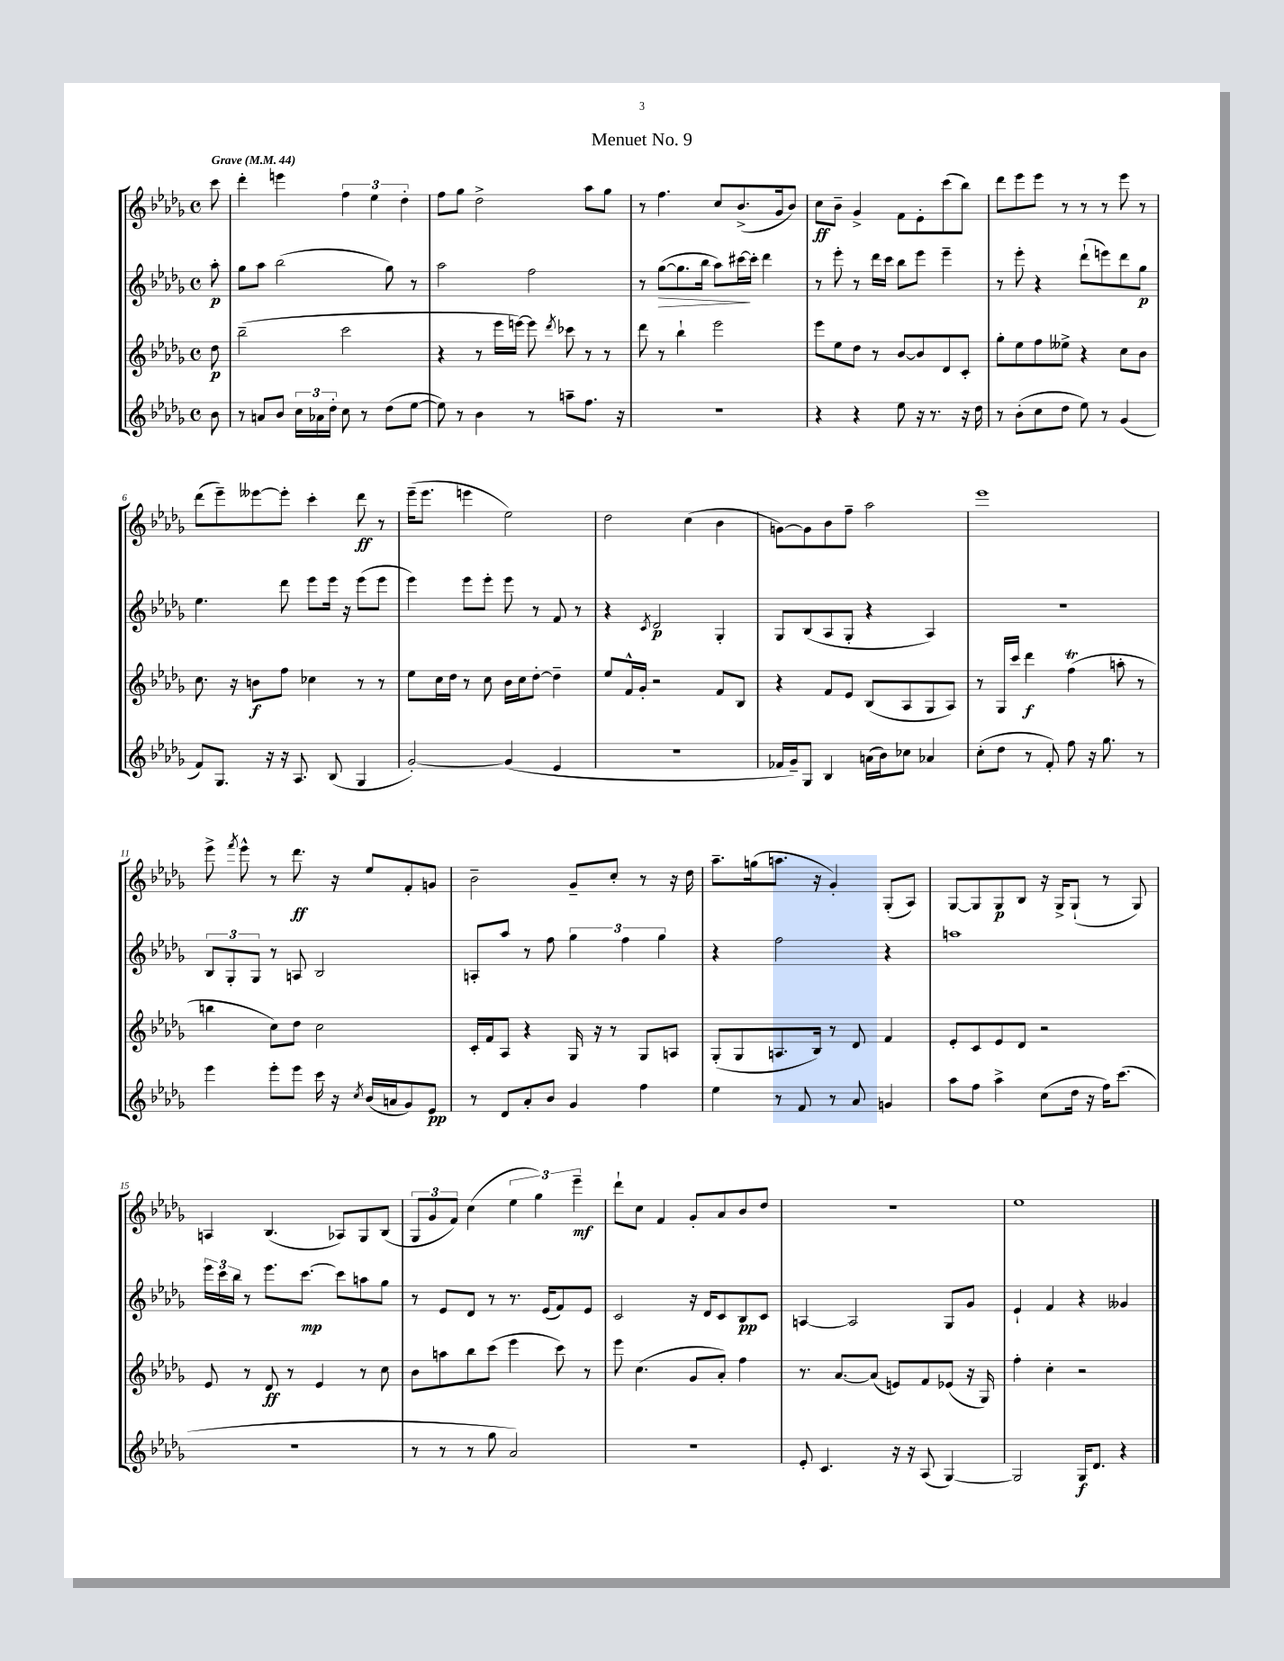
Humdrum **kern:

**kern	**kern	**kern	**kern
*staff4	*staff3	*staff2	*staff1
*clefG2	*clefG2	*clefG2	*clefG2
*k[b-e-a-d-g-]	*k[b-e-a-d-g-]	*k[b-e-a-d-g-]	*k[b-e-a-d-g-]
*M4/4	*M4/4	*M4/4	*M4/4
*met(c)	*met(c)	*met(c)	*met(c)
*MM44	*MM44	*MM44	*MM44
8b-	8dd-	8aa-'	8ccc
=	=	=	=
8r	(2bb-~	8gg-	4ddd-'
8a	.	8aa-	.
8b-	.	(2bb-	4eee
24cc	.	.	.
24a-	.	.	.
24dd-'	.	.	.
8cc	2ccc	.	6ff
8r	.	.	.
.	.	.	6ee-
(8dd-	.	8gg-)	.
.	.	.	6dd-'
[8ee-	.	8r	.
=	=	=	=
8ee-])	4r	2aa-	8ff
8r	.	.	8gg-
4b-	8r	.	2dd-^
.	16eee-	.	.
.	[16eee)	.	.
8r	8eee]	2ff	.
.	8qddd-	.	.
8aa~	8ccc-	.	.
8.ff	8r	.	8aa-
.	8r	.	8gg-
16r	.	.	.
=	=	=	=
1r	8ddd-	8r	8r
.	8r	([8gg-	4.ff
.	4bb-`	8.gg-]	.
.	.	16bb-	.
.	2eee-	8aa-)	8cc
.	.	[16ccc#	(8.b-^
.	.	16ccc#']	.
.	.	4ddd-	.
.	.	.	16g-
.	.	.	8b-)
=	=	=	=
4r	8eee-	8r	8cc
.	8ee-	8eee-'	8b-~
4r	8dd-	8r	4g-^
.	8r	16ddd-	.
.	.	16ccc	.
8ee-	[8b-	8bb-	8f
16r	8b-]	8eee-	8e-'
8.r	.	.	.
.	8d-	4eee-~	(8ccc
16r	8c'	.	8bb-)
16dd-	.	.	.
=	=	=	=
8r	8gg-'	8r	8ddd-
(8b-'	8ee-	8eee-'	8eee-
8cc	8ff	4r	8eee-
8dd-	8ee--^	.	8r
8ee-)	4r	(8ddd-`	8r
8r	.	8eee)	8r
(4g-	8cc	8ddd-	8eee-
.	8b-	8gg-	8r
=	=	=	=
8f)	8.cc	4.ee-	(8ddd-
8.G-	.	.	8eee-~)
.	16r	.	.
.	8b	.	[8eee--
16r	.	.	.
16r	8ff	8ddd-	8eee--']
8.A-	.	.	.
.	4cc-	8eee-	4ccc'
(8B-	.	16eee-	.
.	.	16r	.
4G-	8r	(8eee-	8ddd-
.	8r	8eee-	8r
=	=	=	=
[2g-')	8ee-	4eee-)	(16eee-~
.	.	.	8.eee-
.	16cc	.	.
.	16dd-	.	.
.	8r	8eee-	4eee
.	8cc	8eee-'	.
(4g-]	16b-	8eee-	2ee-)
.	16cc	.	.
.	[8dd-'	8r	.
4e-	4dd-~]	8f	.
.	.	8r	.
=	=	=	=
1r	8ee-	4r	2dd-
.	16f^^	.	.
.	16g-'	.	.
.	.	8qc	.
.	2r	2d-	.
.	.	.	(4cc
.	8f	4G-'	4b-
.	8B-	.	.
=	=	=	=
16f-	4r	8G-	[8g)
16g-~)	.	.	.
8G-	.	(8B-	8g]
4B-	8f	8A-	8b-
.	8e-	8G-'	8ff~
(16a	(8B-	4r	2aa-
16b-)	.	.	.
8cc-	8A-	.	.
4a-	8G-	4A-)	.
.	8A-)	.	.
=	=	=	=
(8cc'	8r	1r	1eee-
8dd-	16G-	.	.
.	16ccc	.	.
8r	4ddd-	.	.
8f')	.	.	.
8ff	(4ff	.	.
16r	.	.	.
8.gg-	.	.	.
.	8aa'	.	.
8r	8r	.	.
=	=	=	=
4eee-	4bb	12B-	8eee-^
.	.	12G-'	.
.	.	.	8qfff
.	.	.	8eee-^^
.	.	12G-	.
8eee-'	8cc)	8r	8r
8eee-	8dd-	8A	8.ddd-
16ccc	2cc	2B-	.
16r	.	.	16r
8qcc	.	.	.
(16b-	.	.	8ee-
16a	.	.	.
8g-)	.	.	8f'
8e-	.	.	8g
=	=	=	=
8r	16c'	8A'	2b-~
.	16f	.	.
8d-	8A-	8aa-	.
8a-'	4r	8r	.
8b-	.	8ff	.
4g-	16G-	6gg-	8g-~
.	16r	.	.
.	8r	.	8cc'
.	.	6ff	.
4ff	8G-	.	8r
.	.	6gg-	.
.	8A	.	16r
.	.	.	16dd-
=	=	=	=
4ee-	(8G-'	4r	8.aa-~
.	8G-	.	.
.	.	.	(16gg
8r	8.A	2ff	8.aa
8f	.	.	.
.	16B-)	.	16r
8r	8r	.	4g-')
8a-	8d-	.	.
4g	4f	4r	(8G-'
.	.	.	8A-)
=	=	=	=
8aa-	8e-'	1aa	[8G-
8ff	8c	.	8G-]
4aa-^	8e-	.	8G-
.	8d-	.	8B-
(8cc	2r	.	16r
.	.	.	16G-^
16dd-	.	.	(8G-`
16r	.	.	.
16ff)	.	.	8r
(8.ccc	.	.	.
.	.	.	8G-)
=	=	=	=
1r	8e-	24eee-	4A
.	.	24ccc	.
.	.	24bb-	.
.	8r	8r	.
.	8d-	8.eee-	(4.B-
.	8r	.	.
.	.	[8.ccc	.
.	4e-	.	.
.	.	8ccc]	8A-)
.	8r	8aa	8G-
.	8cc	8gg-	(8B-
=	=	=	=
8r	8b-	8r	12G-
.	.	.	12g-
8r	8aa	8e-	.
.	.	.	12f)
8r	8bb-	8d-	(4cc
8gg-	(8ccc	8r	.
2a-)	4eee-	8.r	6ee-
.	.	.	6gg-)
.	.	(16e-	.
.	8ccc)	8f)	.
.	.	.	6eee-~
.	8r	8e-	.
=	=	=	=
1r	8eee-	2c	8ddd-`
.	(4.cc	.	8cc
.	.	.	4f
.	8g-	16r	8g-'
.	.	16d-	.
.	8a-')	8c	8a-
.	4ff	8B-	8b-
.	.	8c	8dd-
=	=	=	=
8e-'	8.r	[4A	1r
4.c	.	.	.
.	[8.a-	.	.
.	.	2A]	.
.	(8a-]	.	.
16r	8e)	.	.
16r	.	.	.
(8A-	8f	.	.
[4G-)	(8e-	8G-	.
.	16r	8g-	.
.	16G-)	.	.
=	=	=	=
2G-]	4ff'	4e-`	1ee-
.	4cc'	4f	.
16G-	2r	4r	.
8.d-	.	.	.
4r	.	4g--	.
==	==	==	==
*-	*-	*-	*-
